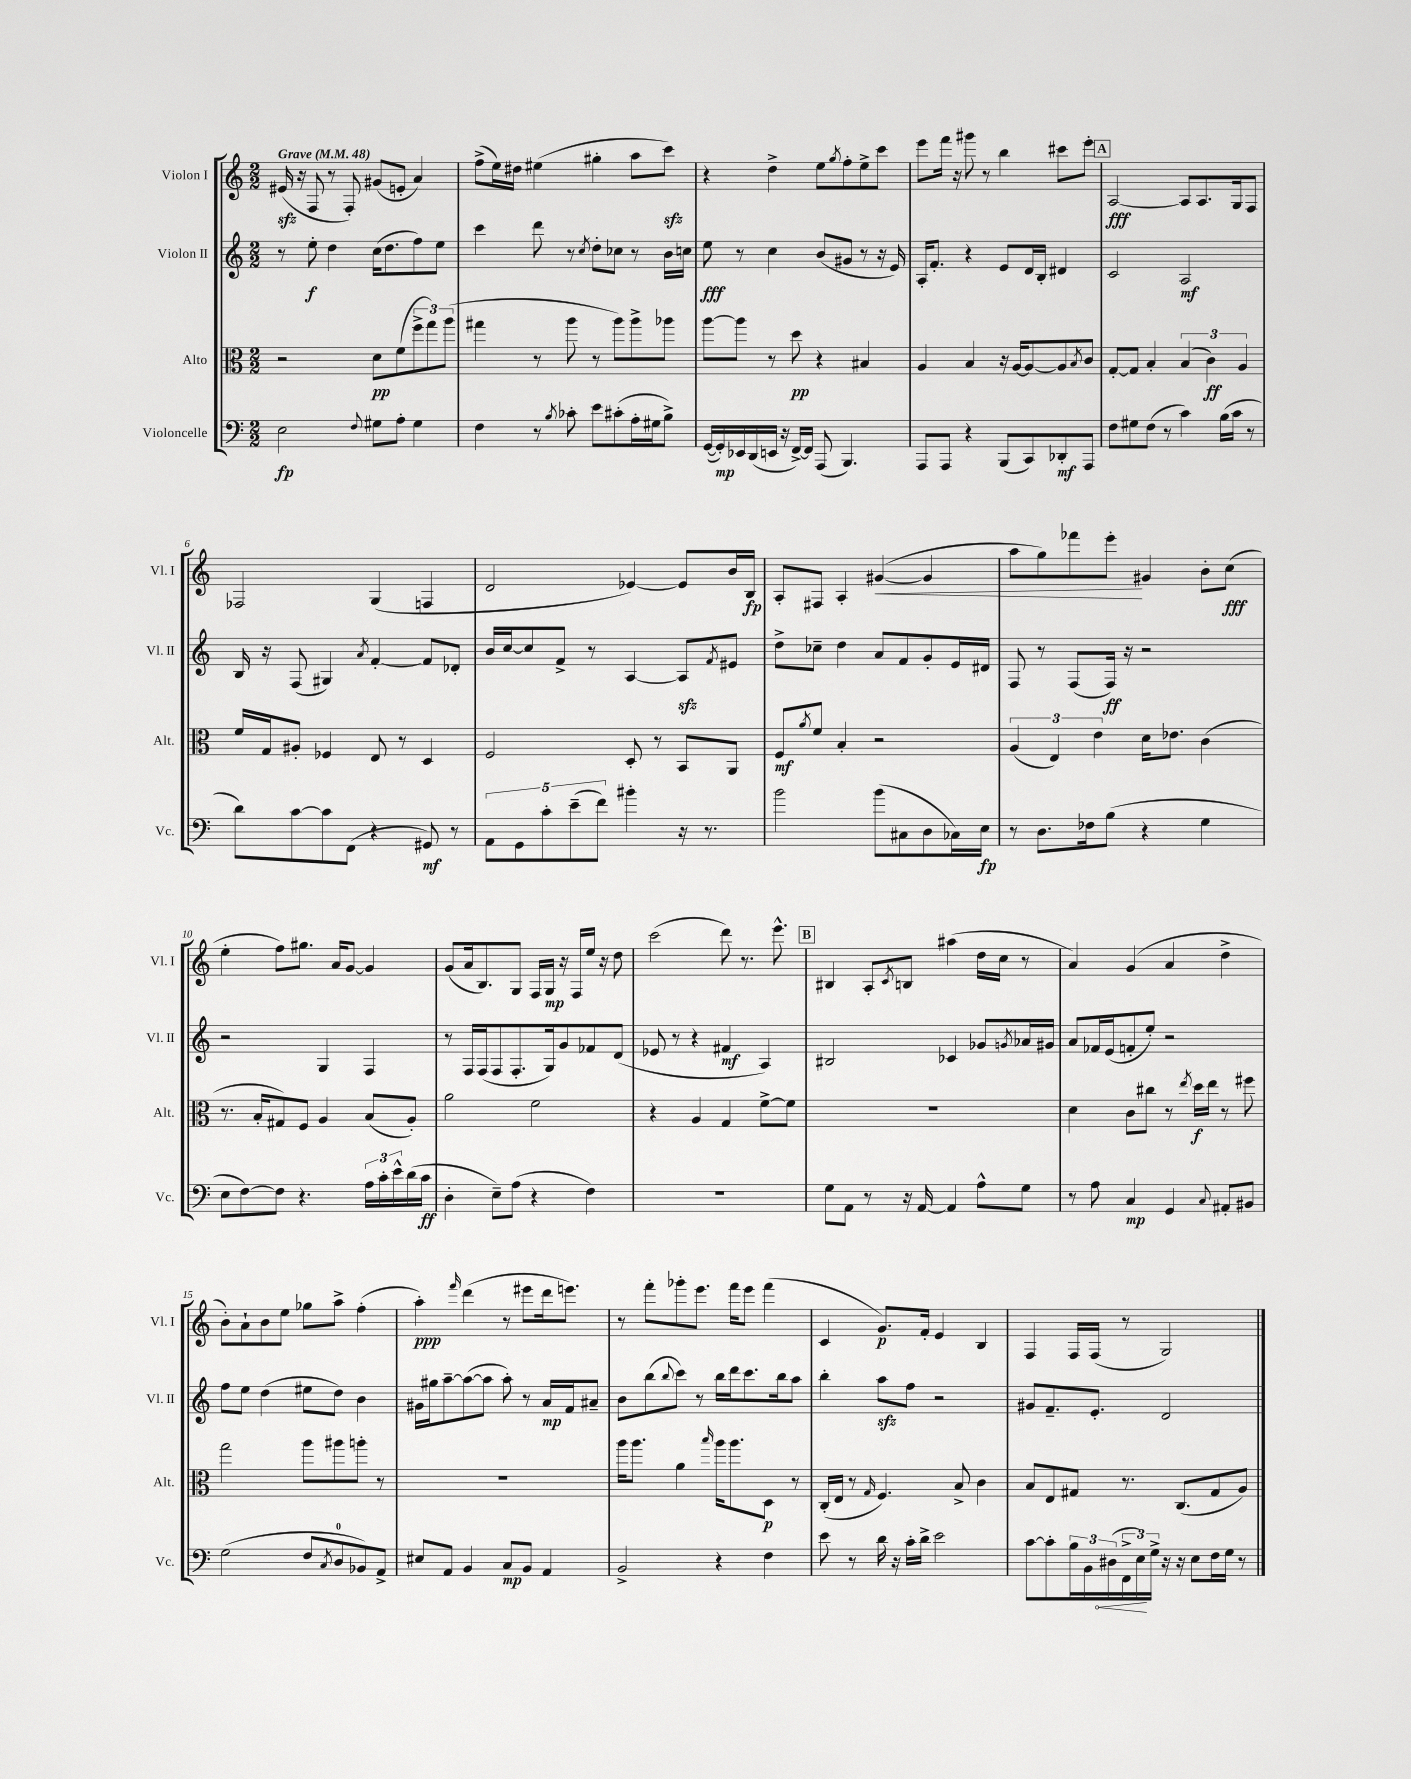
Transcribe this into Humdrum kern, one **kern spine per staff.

**kern	**kern	**kern	**kern
*staff4	*staff3	*staff2	*staff1
*clefF4	*clefC3	*clefG2	*clefG2
*k[]	*k[]	*k[]	*k[]
*M2/2	*M2/2	*M2/2	*M2/2
*MM48	*MM48	*MM48	*MM48
2E	2r	8r	(16e#
.	.	.	16r
.	.	8ee'	8F
.	.	4dd	8r
.	.	.	8F')
8qqF	.	.	.
8G#	8d	(16cc	(8g#
.	.	8.dd	.
8A'	(8f	.	8e'
4G#	12ff^	8ff)	4a)
.	12gg)	.	.
.	.	8ee	.
.	(12aa	.	.
=	=	=	=
4F	4gg#	4ccc	(8ff^
.	.	.	16ee)
.	.	.	16dd#
8r	8r	8ddd	(4ee#
8qB	.	.	.
8c-'	8aa	8r	.
.	.	8qcc	.
8e	8r	8dd'	4gg#'
(8c#'	8aa)	8cc-	.
16A'	8aa^	8r	8aa
16G#	.	.	.
8B^)	8aa-	16b	8ccc)
.	.	16cc	.
=	=	=	=
([16GG	[8aa	8ee	4r
16GG'])	.	.	.
16EE-	8aa]	8r	.
(16DD	.	.	.
16EE	8r	4cc	4dd^
16r	.	.	.
[16FF^)	8dd	.	.
16FF]	.	.	.
(8AAA	4r	(8b	8ee
.	.	.	8qgg
4.BBB)	.	8g#	8ff'
.	4B#	8r	8ee^
.	.	16r	8ccc
.	.	16e)	.
=	=	=	=
8AAA	4A	16A'	8eee
.	.	8.f'	.
8AAA	.	.	16fff
.	.	.	16r
4r	4B	4r	8ggg#
.	.	.	8r
(8BBB	16r	8e	4bb
.	[16A	.	.
8CC)	8A_	16d	.
.	.	16B'	.
8DD-'	8A]	4d#	8ccc#
.	8qB	.	.
8AAA	8c	.	8eee'
=	=	=	=
8F	[8G'	2c	[2A
8G#	8G]	.	.
(8F	4B'	.	.
8r	.	.	.
4c)	(6B	2A	8A]
.	.	.	8.A
.	6c)	.	.
(16B	.	.	.
16c	.	.	16G
.	6A	.	.
8r	.	.	8F
=	=	=	=
8d)	16f	16B	2F-
.	16G	16r	.
[8c	8A#'	(8F	.
8c]	4F-	4G#)	.
(8FF	.	.	.
.	.	8qa	.
4r	8E	[4f'	(4G
.	8r	.	.
8GG#)	4D	8f]	4F
8r	.	8d-'	.
=	=	=	=
10AA	2F	16b	2d
.	.	[16cc	.
10GG	.	.	.
.	.	8cc]	.
10c'	.	.	.
.	.	8f^	.
(10e~	.	.	.
.	.	8r	.
10f)	.	.	.
4b#'	8D'	[4A	[4e-)
.	8r	.	.
16r	8BB	8A]	8e-]
8.r	.	.	.
.	.	8qf	.
.	8AA	8e#	16b
.	.	.	16B
=	=	=	=
2b	8F	8dd^	8A'
.	8qa	.	.
.	8f	8cc-~	8F#
.	4B'	4dd	4A'
(8b	2r	8a	([4g#
8C#	.	8f	.
8D	.	8g'	4g#]
16C-)	.	16e	.
16E	.	16d#	.
=	=	=	=
8r	(6A	8F	8aa
8.D	.	8r	8gg)
.	6E)	.	.
.	.	(8F	8fff-
16F-	.	.	.
.	6e	.	.
(8B	.	16F)	8eee'
.	.	16r	.
4r	16d	2r	4g#
.	8.e-	.	.
4G	(4c	.	8b'
.	.	.	(8cc
=	=	=	=
8E	8.r	2r	4ee'
[8F)	.	.	.
.	16B'	.	.
8F]	8G#)	.	8ff)
4.r	8F	.	8.gg#
.	4A	4G	.
.	.	.	16a
.	.	.	[8g
24A	(8B	4F	4g]
24c'	.	.	.
24e^^	.	.	.
(16d	8A')	.	.
16c	.	.	.
=	=	=	=
4D'	2a	8r	(8g
.	.	16F	16a
.	.	(16F	8.B)
8E~)	.	8F	.
(8A	.	8.F'	8G
4r	2f	.	16F
.	.	16G)	16G
.	.	8g	16r
.	.	.	16F
4F)	.	8f-	16ee
.	.	.	16r
.	.	(8d	8dd
=	=	=	=
1r	4r	8e-	(2ccc
.	.	8r	.
.	4A	4r	.
.	4G	4f#	8ddd)
.	.	.	8.r
.	[8f^	4A)	.
.	.	.	8.eee^^
.	8f]	.	.
=	=	=	=
8G	1r	2B#	4B#
8AA	.	.	.
8r	.	.	8A'
.	.	.	8qc
16r	.	.	8B
[16AA	.	.	.
4AA]	.	4c-	(4aa#
8A^^	.	8g-	16dd
.	.	.	16cc
.	.	8qg	.
8G	.	16a-	8r
.	.	16g#	.
=	=	=	=
8r	4d	8a	4a)
8A	.	16f-	.
.	.	(16e	.
4C	8c	8f'	(4g
.	8cc#	8ee')	.
4GG	8r	2r	4a
.	8qee	.	.
.	16dd	.	.
.	16ee	.	.
8qqC	.	.	.
8AA#'	8r	.	4dd^
8BB#	8ff#	.	.
=	=	=	=
(2G	2gg	8ff	8b')
.	.	8ee	8a`
.	.	(4dd	8b
.	.	.	8ee
8F	8aa	8ee#	8gg-
8qC	.	.	.
8D	8aa#	8dd)	8aa^
8BB-)	8aa'	4b	(4ff'
8AA^	8r	.	.
=	=	=	=
8E#	1r	16g#	4aa')
.	.	16gg#	.
8AA	.	[8aa~	.
.	.	.	16qqfff
4BB	.	(8aa_	(4ddd
.	.	8aa]	.
8C	.	8aa')	8r
8BB	.	8r	8eee#
4AA	.	16a	16ddd
.	.	16f	8.eee)
.	.	8a#~	.
=	=	=	=
2BB^	16aa	8b	8r
.	8.aa	.	.
.	.	(8bb	8fff'
.	.	8qqbb	.
.	4a	8ccc)	8ggg-'
.	.	8r	8.eee
.	16qqbb	.	.
4r	16aa	16bb	.
.	8.aa	16ddd	16fff
.	.	8.ccc	8eee
4F	8D	.	(4fff
.	.	16bb	.
.	8r	8aa	.
=	=	=	=
8e	(16C'	4bb'	4c
.	16E	.	.
8r	8r	.	.
.	16qqG	.	.
16d	4.F)	8aa	8.g)
16r	.	.	.
16c'	.	8ff	.
16d^	.	.	16f'
2e	.	2r	4e
.	8B^	.	.
.	4c	.	4B
=	=	=	=
[8c	8B	8g#	4F
8c']	8E	8.f~	.
24B	8G#	.	16F
24BB	.	.	.
.	.	8.e'	(16F
(24D#	.	.	.
24FF^	8.r	.	8r
24E)	.	.	.
24G^	.	.	.
16r	.	2d	2G)
16r	(8.C	.	.
8E	.	.	.
16F	8G#	.	.
16G	.	.	.
8r	8A)	.	.
==	==	==	==
*-	*-	*-	*-
